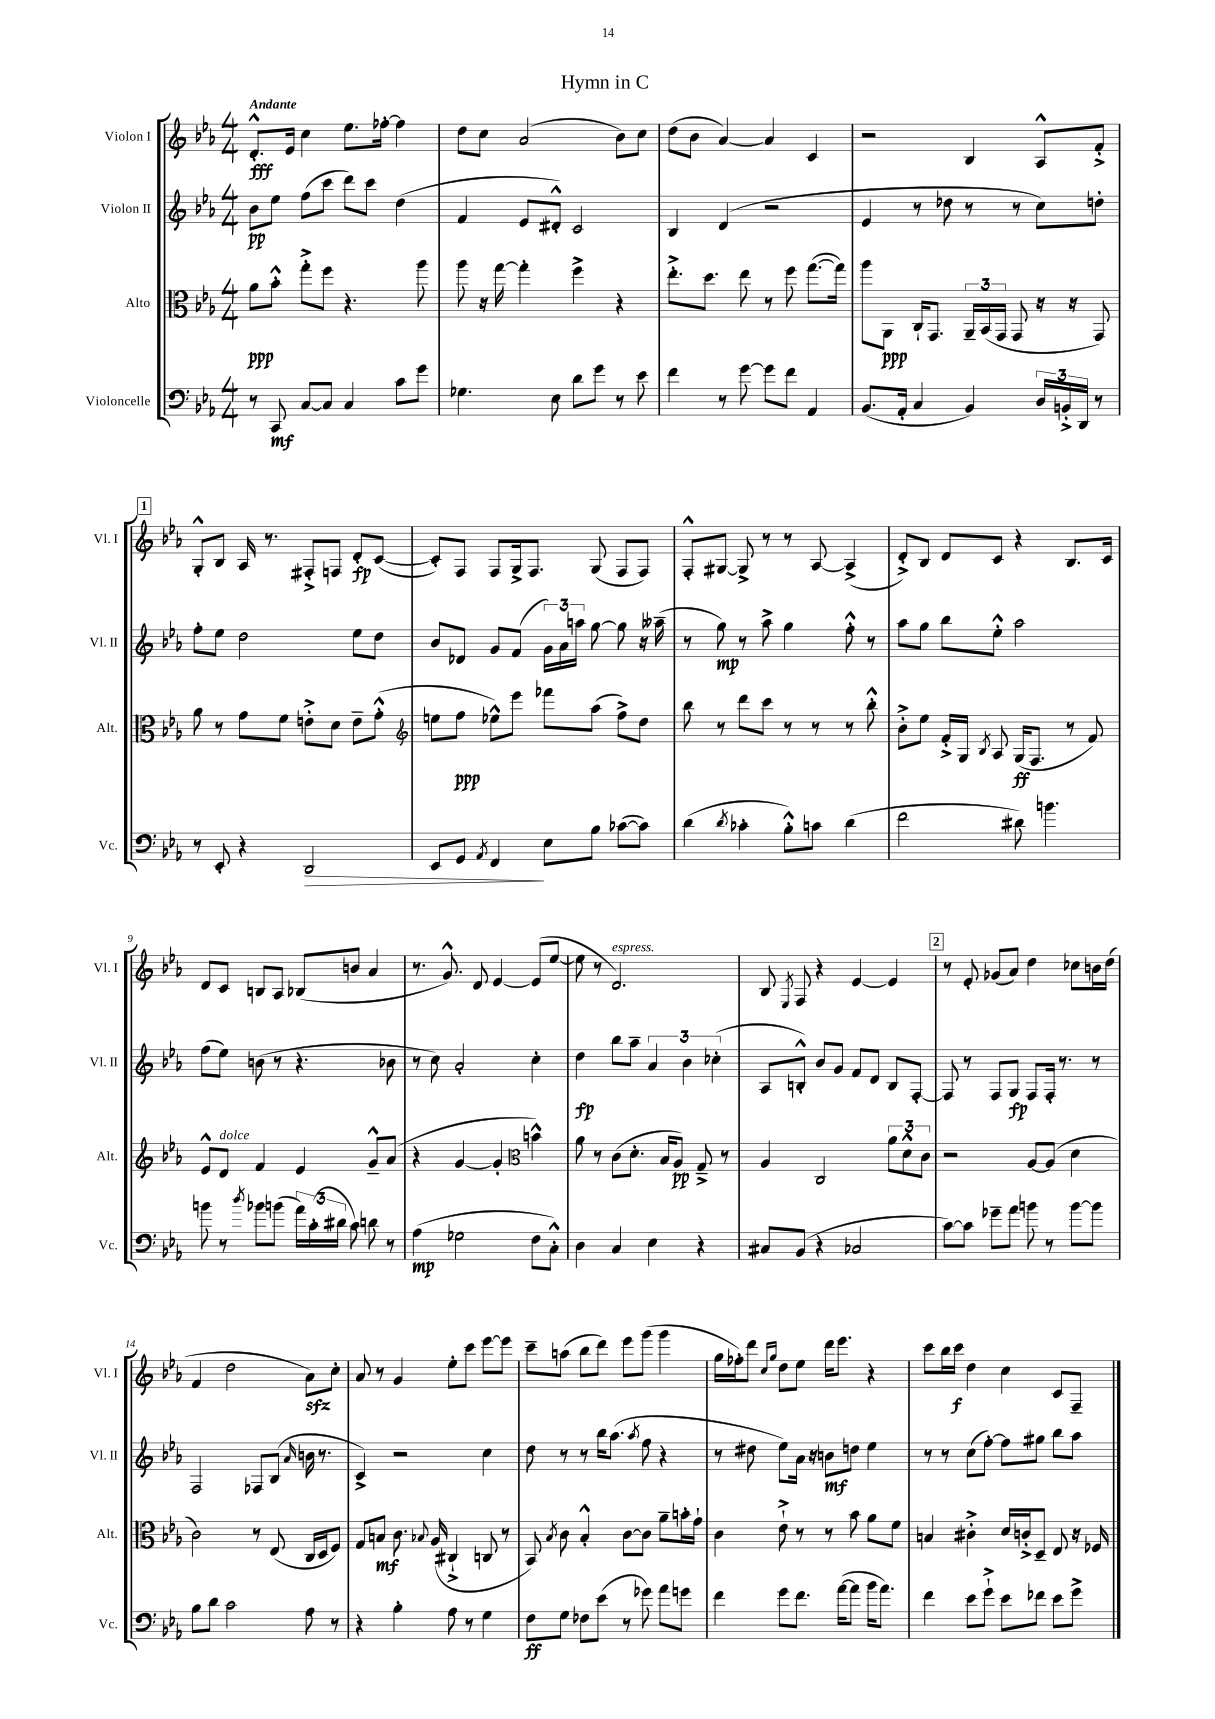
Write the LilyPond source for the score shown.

\header { title = "Hymn in C" }
<<
\new StaffGroup <<
\new Staff = "s0" \with { instrumentName = "Violon I" shortInstrumentName = "Vl. I" } {
    \clef treble \key ees \major \numericTimeSignature \time 4/4 \tempo "Andante"
    \autoBeamOff d'8.[-.-^\fff ees'16] c''4 ees''8.[ fes''16]~-. fes''4 |
    d''8[ c''8] aes'2( bes'8[) c''8] |
    d''8[( bes'8] aes'4~) aes'4 c'4 |
    r2 bes4 aes8[-^ f'8]-.-> |
    \mark \markup { \box "1" } g8[-.-^ bes8] aes16 r8. fis8[-.-> f8] d'8[-.\fp c'8]~( |
    c'8[-.) f8] f8[ g16-> f8.] g8( f8[ f8]) |
    f8[-.-^ gis8]~ gis8-> r8 r8 aes8~ aes4->( |
    d'8[-.->) bes8] d'8[ c'8] r4 bes8.[ c'16] |
    d'8[ c'8] b8[ aes8] bes8[( b'8] aes'4 |
    r8. g'8.-^) d'8 ees'4~ ees'8[( ees''8]~ |
    ees''8 r8 d'2.^\markup { \italic "espress." }) |
    bes8 \acciaccatura { ees8 } f8 r4 ees'4~ ees'4 |
    \mark \markup { \box "2" } r8 ees'8-. ges'8[( aes'8]) d''4 ces''8[ b'16 d''16]( |
    f'4 d''2 aes'8[\sfz) c''8]-. |
    aes'8 r8 g'4 ees''8[-. c'''8] ees'''8[~ ees'''8] |
    c'''8[-- a''8]( bes''8[ d'''8]) ees'''8[ g'''8]( g'''4 |
    g''16[ fes''16-.) d'''8] \grace { c''16[ g''16] } d''8[ ees''8] d'''16[ ees'''8.] r4 |
    c'''8[ bes''16 c'''16]\f d''4 c''4 c'8[ f8]-- \bar "|." |
}
\new Staff = "s1" \with { instrumentName = "Violon II" shortInstrumentName = "Vl. II" } {
    \clef treble \key ees \major \numericTimeSignature \time 4/4
    \autoBeamOff bes'8[\pp ees''8] f''8[( c'''8] d'''8[) c'''8] d''4( |
    f'4 ees'8[ dis'8]-.-^) c'2 |
    bes4 d'4( r2 |
    ees'4 r8 des''8 r8 r8 c''8[) d''8]-. |
    \mark \markup { \box "1" } f''8[-. ees''8] d''2 ees''8[ d''8] |
    bes'8[ des'8] g'8[ f'8]( \tuplet 3/2 { g'16[) aes'16 a''16] } g''8~ g''8 r16 aeses''16--( |
    r8 g''8\mp) r8 aes''8-> g''4 f''8-.-^ r8 |
    aes''8[ g''8] bes''8[ ees''8]-.-^ aes''2 |
    f''8[( ees''8]) b'8( r8 r4. bes'8 |
    r8 c''8) aes'2-. c''4-. |
    d''4\fp bes''8[ aes''8]-- \tuplet 3/2 { aes'4 bes'4 ces''4-.( } |
    aes8[ b8]-.-^) bes'8[ g'8] f'8[ d'8] b8[ f8]~-. |
    \mark \markup { \box "2" } f8 r8 f8[ g8]\fp f8[ f16]-. r8. r8 |
    f2 fes8[ bes8]( \grace { aes'16 } b'16 r8. |
    c'4->) r2 c''4 |
    d''8 r8 r8 bes''16[ aes''8.]( \acciaccatura { aes''8 } f''8 r4 |
    r8 dis''8 ees''8[) aes'16] r16 b'8[\mf d''8] ees''4 |
    r8 r8 c''8[( f''8]~-.) f''8[ gis''8] bes''8[ aes''8] \bar "|." |
}
\new Staff = "s2" \with { instrumentName = "Alto" shortInstrumentName = "Alt." } {
    \clef alto \key ees \major \numericTimeSignature \time 4/4
    \autoBeamOff aes'8[\ppp bes'8]-.-^ g''8[-.-> f''8] r4. aes''8 |
    aes''8 r16 g''16~ g''4-. f''4-> r4 |
    ees''8.[-.-> d''8.] ees''8 r8 f''8 g''8.[~( g''16]) |
    aes''8[ aes,8]\ppp c16[-! g,8.] \tuplet 3/2 { aes,16[-- bes,16( g,16] } g,8 r16 r16 g,8) |
    \mark \markup { \box "1" } aes'8 r8 g'8[ f'8] e'8[-.-> d'8] e'8[-- g'8]-.-^( |
    \clef treble e''8[ f''8]\ppp ees''8[-^) ees'''8] fes'''8[ aes''8]( f''8[->) d''8] |
    bes''8 r8 d'''8[ c'''8] r8 r8 r8 bes''8-.-^ |
    bes'8[-.-> ees''8] f'16[-.-> g16] \acciaccatura { bes8 } aes8 g16[\ff( f8.] r8 f'8) |
    ees'8[-^ d'8]^\markup { \italic "dolce" } f'4 ees'4 g'8[---^ aes'8]( |
    r4 g'4~ g'4-. \clef alto b'4-^) |
    aes'8 r8 c'8[( d'8.]-. bes16[ aes8]\pp) g8---> r8 |
    aes4 c2 \tuplet 3/2 { aes'8[ d'8-^ c'8] } |
    \mark \markup { \box "2" } r2 aes8[~ aes8]( d'4 |
    c'2) r8 ees8( c16[ d16 f8]) |
    g8[ b8]\mf c'8. \appoggiatura { bes8 } aes16( cis4-!-> c8 r8 |
    bes,8) \acciaccatura { bes8 } c'8 bes4-.-^ c'8[~ c'8] aes'8[-- b'16-. g'16]-! |
    c'4 ees'8-!-> r8 r8 bes'8 aes'8[ f'8] |
    b4 cis'4-.-> d'16[ c'16-.-> d8]-- ees8 r16 fes16 \bar "|." |
}
\new Staff = "s3" \with { instrumentName = "Violoncelle" shortInstrumentName = "Vc." } {
    \clef bass \key ees \major \numericTimeSignature \time 4/4
    \autoBeamOff r8 c,8\mf c8[~ c8] c4 c'8[ g'8] |
    ges4. ees8 d'8[ g'8] r8 ees'8 |
    f'4 r8 g'8~ g'8[ f'8] aes,4 |
    bes,8.[( aes,16]-. c4 bes,4) \tuplet 3/2 { d16[ b,16-.-> d,16] } r8 |
    \mark \markup { \box "1" } r8 ees,8-. r4 d,2\> |
    ees,8[ g,8] \acciaccatura { aes,8 } f,4\! ees8[ bes8] ces'8[~( ces'8]) |
    d'4( \acciaccatura { d'8 } ces'4-. bes8[-.-^) c'8] d'4( |
    f'2 dis'8) b'4. |
    b'8 r8 \acciaccatura { d''8 } bes'8[ b'8]( \tuplet 3/2 { aes'16[) c'16-.( dis'16] } c'8) d'8 r8 |
    aes4\mp( ges2 f8[ c8]-.-^) |
    d4 c4 ees4 r4 |
    cis8[ bes,8]( r4 ces2 |
    \mark \markup { \box "2" } c'8[~) c'8] ges'8[-- aes'8] b'8 r8 b'8[~ b'8] |
    bes8[ d'8] c'2 aes8 r8 |
    r4 bes4-. aes8 r8 g4 |
    f8[\ff g8] fes8[ ees'8]( r8 ges'8) aes'8[ g'8] |
    f'4 g'8[ f'8.] aes'16[~( aes'8] bes'16[ aes'8.]) |
    f'4 ees'8[ g'8]-!-> ees'8[ fes'8] ees'8[ g'8]-> \bar "|." |
}
>>
>>
